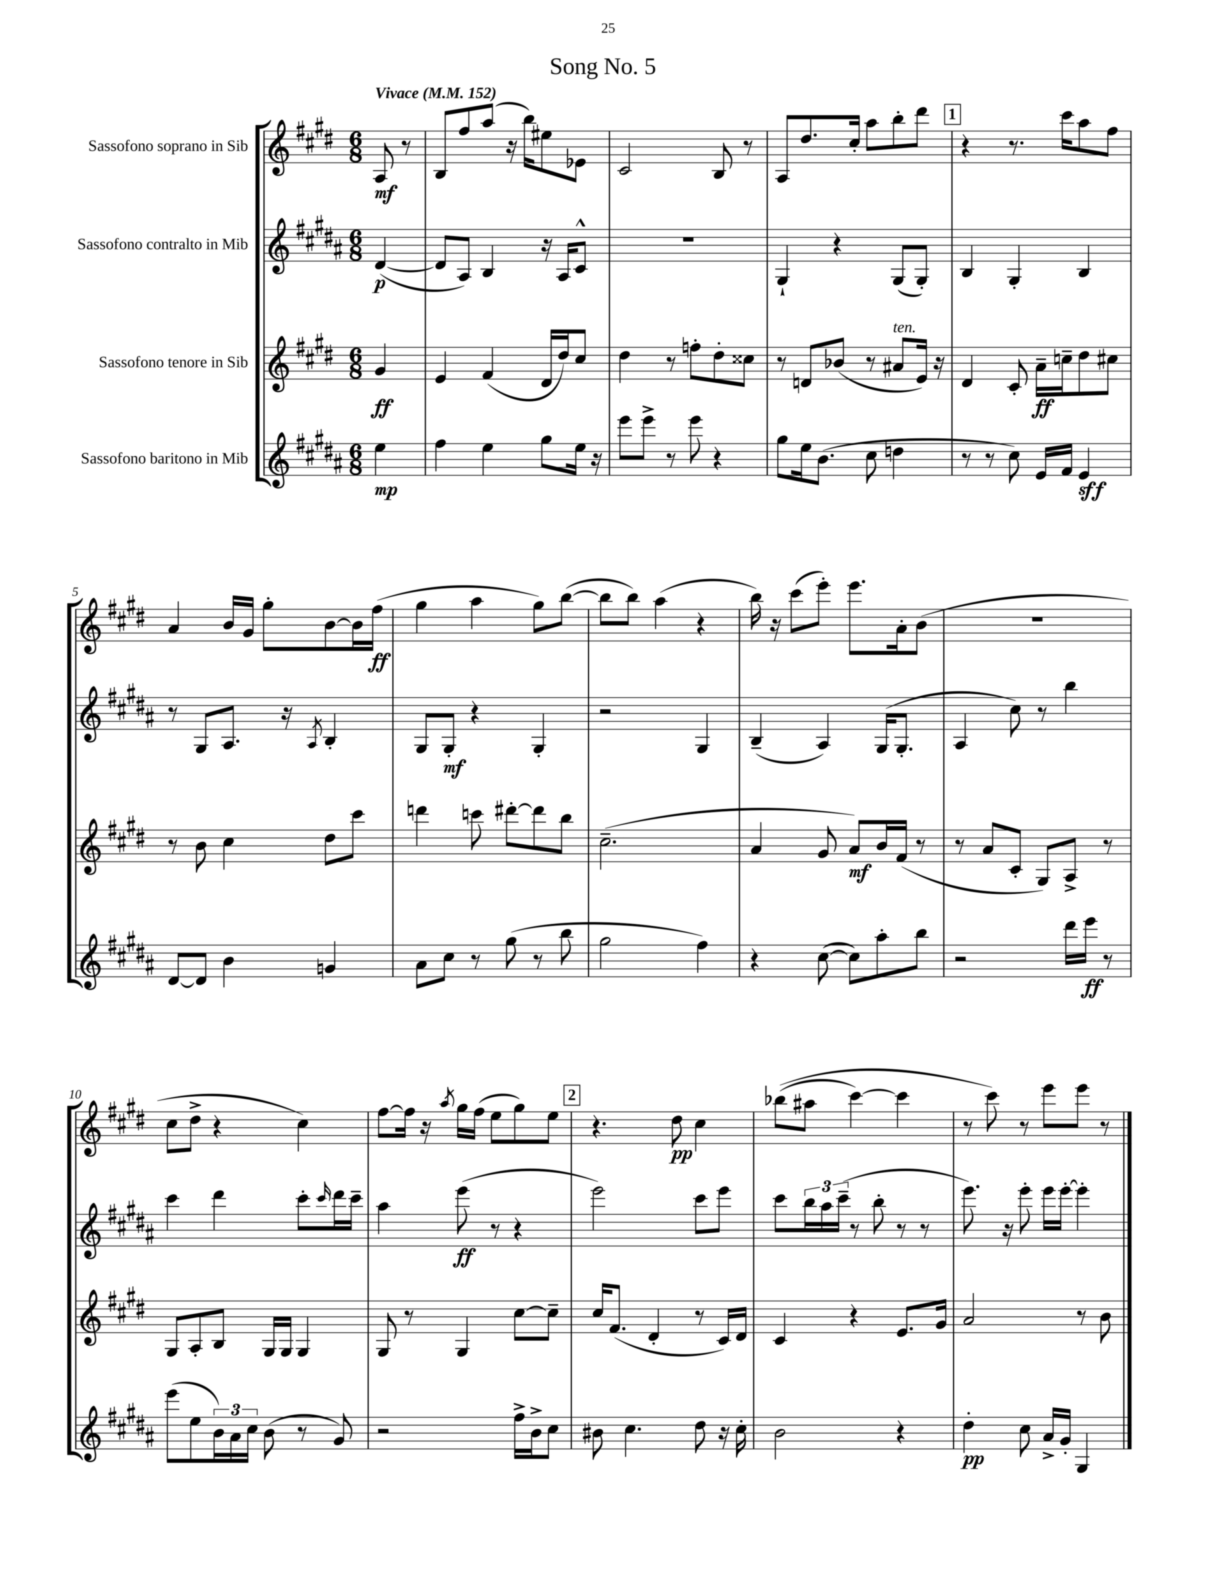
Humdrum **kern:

**kern	**dynam	**kern	**dynam	**kern	**dynam	**kern	**dynam
*part4	*part4	*part3	*part3	*part2	*part2	*part1	*part1
*staff4	*staff4	*staff3	*staff3	*staff2	*staff2	*staff1	*staff1
*I"Sassofono baritono in Mib	*	*I"Sassofono tenore in Sib	*	*I"Sassofono contralto in Mib	*	*I"Sassofono soprano in Sib	*
*clefG2	*	*clefG2	*	*clefG2	*	*clefG2	*
*k[f#c#g#d#a#]	*	*k[f#c#g#d#]	*	*k[f#c#g#d#a#]	*	*k[f#c#g#d#]	*
*M6/8	*	*M6/8	*	*M6/8	*	*M6/8	*
*MM152	*	*MM152	*	*MM152	*	*MM152	*
=	=	=	=	=	=	=	=
!	!	!	!	!	!	!LO:TX:a:B:t=Vivace	!
4ee\	mp	4g#/	ff	([4d#/	p	8A/	mf
.	.	.	.	.	.	8r	.
=1	=1	=1	=1	=1	=1	=1	=1
4ff#\	.	4e/	.	8d#/L]	.	8B/L	.
.	.	.	.	8A#/J)	.	8ff#/	.
4ee\	.	(4f#/	.	4B/	.	(8aa/J	.
.	.	.	.	.	.	16r	.
.	.	.	.	.	.	16bb\KL)	.
8gg#\L	.	16d#/LL	.	16r	.	8ee#X\	.
.	.	16dd#/J)	.	16A#/KL	.	.	.
16ee\Jk	.	8cc#/J	.	8c#^^/J	.	8e-X\J	.
16r	.	.	.	.	.	.	.
=2	=2	=2	=2	=2	=2	=2	=2
8eee\L	.	4dd#\	.	2.r	.	2c#/	.
8eee^\J	.	.	.	.	.	.	.
8r	.	8r	.	.	.	.	.
8eee\	.	8ffn'\L	.	.	.	.	.
4r	.	8dd#'\	.	.	.	8B/	.
.	.	8cc##X\J	.	.	.	8r	.
=3	=3	=3	=3	=3	=3	=3	=3
8gg#\L	.	8r	.	4G#`/	.	8A/L	.
16ee\k	.	8dn/L	.	.	.	8.dd#/	.
(8.b\J	.	.	.	.	.	.	.
.	.	(8b-X/J	.	4r	.	.	.
.	.	.	.	.	.	16cc#'/Jk	.
8cc#\	.	8r	.	.	.	8aa\L	.
!	!	!LO:TX:a:i:t=ten.	!	!	!	!	!
4ddn\	.	8a#X/L	.	(8G#/L	.	8bb'\	.
.	.	16e/Jk)	.	8G#'/J)	.	8ddd#\J	.
.	.	16r	.	.	.	.	.
!!LO:REH:place=s1:t=1
=4	=4	=4	=4	=4	=4	=4	=4
8r	.	4d#/	.	4B/	.	4r	.
8r	.	.	.	.	.	.	.
8cc#\)	.	8c#'/	.	4G#'/	.	8.r	.
16e/LL	.	16a~\LL	ff	.	.	.	.
16f#/JJ	.	16ccn~\J	.	.	.	16ccc#\KL	.
4e/	sff	8dd#\	.	4B/	.	8aa\	.
.	.	8cc#X\J	.	.	.	8ff#\J	.
!!LO:LB:g=z
=5	=5	=5	=5	=5	=5	=5	=5
[8d#/L	.	8r	.	8r	.	4a/	.
8d#/J]	.	8b\	.	8G#/L	.	.	.
4b\	.	4cc#\	.	8.A#/J	.	16b/LL	.
.	.	.	.	.	.	16g#/JJ	.
.	.	.	.	.	.	8gg#'\L	.
.	.	.	.	16r	.	.	.
.	.	.	.	8qA#/	.	.	.
4gn/	.	8dd#\L	.	4B'/	.	[8b\	.
.	.	8ccc#\J	.	.	.	16b\L]	.
.	.	.	.	.	.	(16ff#\JJ	ff
=6	=6	=6	=6	=6	=6	=6	=6
8a#\L	.	4dddn\	.	8G#/L	.	4gg#\	.
8cc#\J	.	.	.	8G#'/J	mf	.	.
8r	.	8cccn\	.	4r	.	4aa\	.
(8gg#\	.	[8ddd#X'\L	.	.	.	.	.
8r	.	8ddd#\]	.	4G#'/	.	8gg#\L)	.
8bb\	.	8bb\J	.	.	.	([8bb\J	.
=7	=7	=7	=7	=7	=7	=7	=7
2gg#\	.	(2.cc#~\	.	2r	.	8bb\L]	.
.	.	.	.	.	.	8bb\J)	.
.	.	.	.	.	.	(4aa\	.
4ff#\)	.	.	.	4G#/	.	4r	.
=8	=8	=8	=8	=8	=8	=8	=8
4r	.	4a/	.	(4B~/	.	16bb\)	.
.	.	.	.	.	.	16r	.
.	.	.	.	.	.	(8ccc#\L	.
([8cc#\	.	8g#/	.	4A#/)	.	8eee'\J)	.
8cc#\L])	.	8a/L)	mf	.	.	8.eee\L	.
8aa#'\	.	16b/L	.	(16G#/KL	.	.	.
.	.	(16f#/JJ	.	8.G#'/J	.	16a'\k	.
8bb\J	.	8r	.	.	.	(8b\J	.
=9	=9	=9	=9	=9	=9	=9	=9
2r	.	8r	.	4A#/	.	2.r	.
.	.	8a/L	.	.	.	.	.
.	.	8c#'/J	.	8cc#\)	.	.	.
.	.	8G#/L)	.	8r	.	.	.
16ddd#\LL	.	8A^/J	.	4bb\	.	.	.
16eee\JJ	ff	.	.	.	.	.	.
8r	.	8r	.	.	.	.	.
!!LO:LB:g=z
=10	=10	=10	=10	=10	=10	=10	=10
(8eee\L	.	8G#/L	.	4ccc#\	.	8cc#\L	.
8ee\	.	8A'/	.	.	.	8dd#^\J	.
24b\L)	.	8B/J	.	4ddd#\	.	4r	.
24a#\	.	.	.	.	.	.	.
24cc#\JJ	.	.	.	.	.	.	.
(8b\	.	16G#/LL	.	.	.	.	.
.	.	16G#/JJ	.	.	.	.	.
8r	.	4G#/	.	8ccc#'\L	.	4cc#\)	.
.	.	.	.	16qqccc#/	.	.	.
8g#/)	.	.	.	16ddd#\L	.	.	.
.	.	.	.	16ccc#~\JJ	.	.	.
=11	=11	=11	=11	=11	=11	=11	=11
2r	.	8G#/	.	4aa#\	.	[8ff#\L	.
.	.	8r	.	.	.	16ff#\Jk]	.
.	.	.	.	.	.	16r	.
.	.	.	.	.	.	8qaa/	.
.	.	4G#/	.	(8eee\	ff	16gg#\LL	.
.	.	.	.	.	.	(16ff#\JJ	.
.	.	.	.	8r	.	8ee\L	.
16ff#^\LL	.	[8cc#\L	.	4r	.	8gg#\)	.
16b^\J	.	.	.	.	.	.	.
8cc#\J	.	8cc#~\J]	.	.	.	8ee\J	.
!!LO:REH:place=s1:t=2
=12	=12	=12	=12	=12	=12	=12	=12
8b#X\	.	16cc#/KL	.	2eee\)	.	4.r	.
.	.	(8.f#/J	.	.	.	.	.
4.cc#\	.	.	.	.	.	.	.
.	.	4d#'/	.	.	.	.	.
.	.	.	.	.	.	8dd#\	pp
8dd#\	.	8r	.	8ccc#\L	.	4cc#\	.
16r	.	16c#/LL)	.	8eee\J	.	.	.
16cc#'\	.	16d#/JJ	.	.	.	.	.
=13	=13	=13	=13	=13	=13	=13	=13
2b\	.	4c#/	.	8ccc#\L	.	((8bb-X\L	.
.	.	.	.	24bb\L	.	8aa#X\J	.
.	.	.	.	24aa#\	.	.	.
.	.	.	.	(24ccc#~\JJ	.	.	.
.	.	4r	.	8r	.	[4ccc#\)	.
.	.	.	.	8bb'\	.	.	.
4r	.	8.e/L	.	8r	.	4ccc#\]	.
.	.	.	.	8r	.	.	.
.	.	16g#/Jk	.	.	.	.	.
=14	=14	=14	=14	=14	=14	=14	=14
4dd#'\	pp	2a/	.	8.eee\)	.	8r	.
.	.	.	.	.	.	8ccc#\)	.
.	.	.	.	16r	.	.	.
8cc#\	.	.	.	8eee'\	.	8r	.
16a#^/LL	.	.	.	16eee\LL	.	8eee\L	.
16g#'/JJ	.	.	.	[16eee'\JJ	.	.	.
4G#/	.	8r	.	4eee'\]	.	8eee\J	.
.	.	8b\	.	.	.	8r	.
==	==	==	==	==	==	==	==
*-	*-	*-	*-	*-	*-	*-	*-
